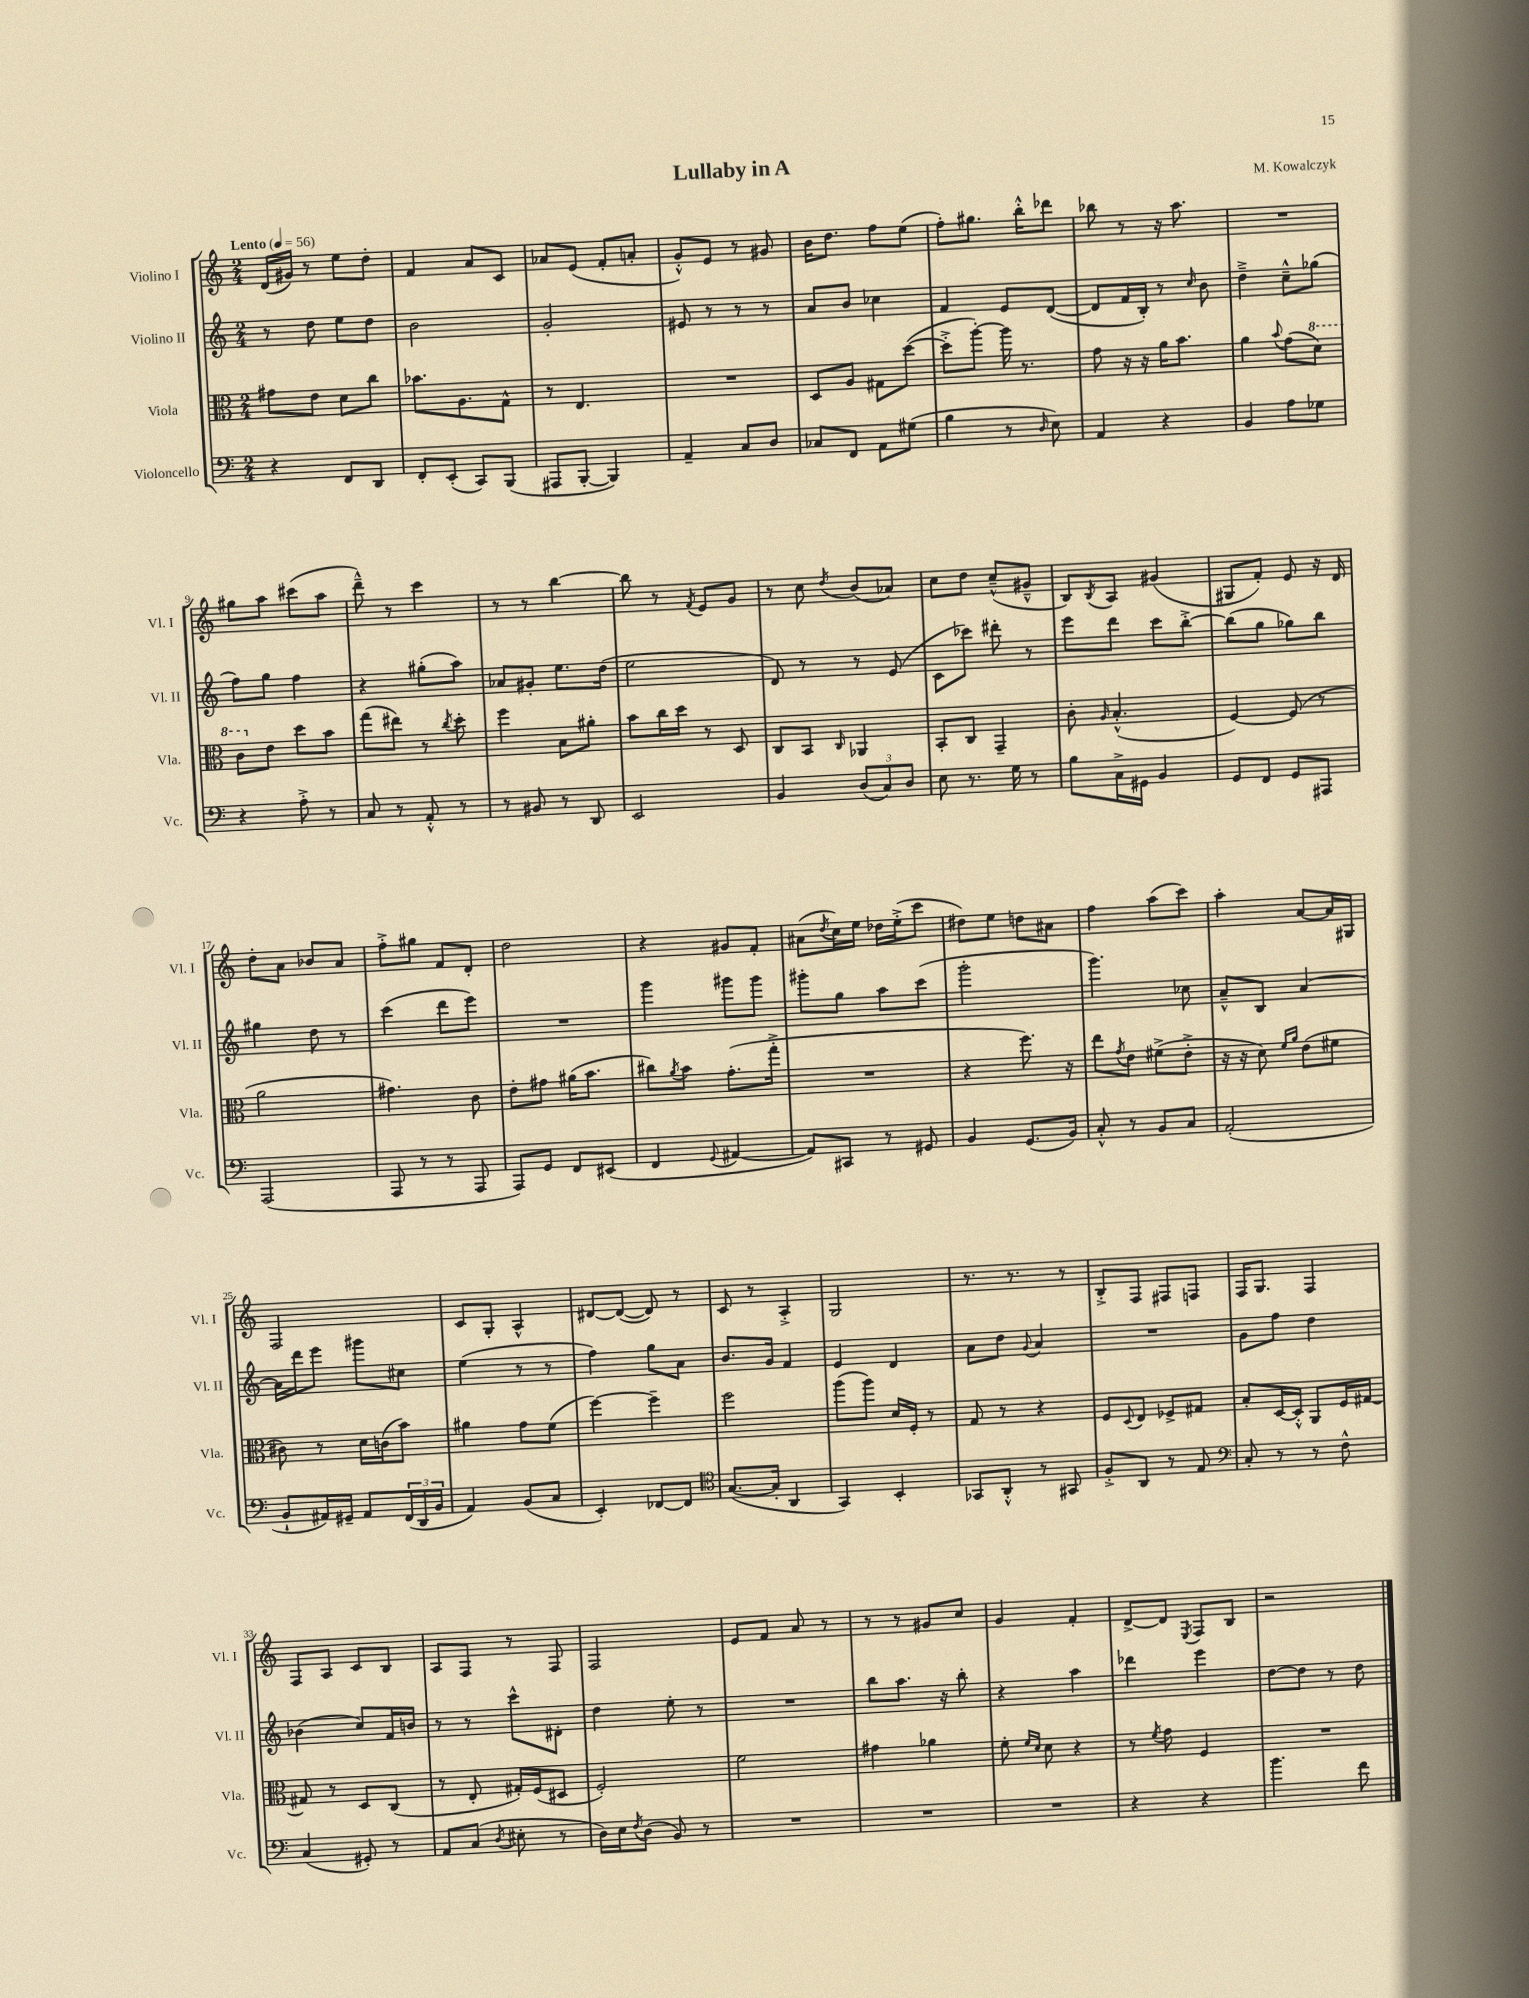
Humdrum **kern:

**kern	**kern	**kern	**kern
*part4	*part3	*part2	*part1
*staff4	*staff3	*staff2	*staff1
*I"Violoncello	*I"Viola	*I"Violino II	*I"Violino I
*I'Vc.	*I'Vla.	*I'Vl. II	*I'Vl. I
*clefF4	*clefC3	*clefG2	*clefG2
*k[]	*k[]	*k[]	*k[]
*M2/4	*M2/4	*M2/4	*M2/4
*MM56	*MM56	*MM56	*MM56
=1	=1	=1	=1
!	!	!	!LO:TX:a:B:t=Lento
4r	8g#X\L	8r	(16d/LL
.	.	.	16g#X/JJ)
.	8e\J	8dd\	8r
8FF/L	8d\L	8ee\L	8ee\L
8DD/J	8cc\J	8dd\J	8dd'\J
=2	=2	=2	=2
8FF'/L	8.b-X\L	2b\	4f/
(8EE'/J	.	.	.
.	8.A\	.	.
8CC/L)	.	.	8a/L
(8BBB/J	8G^^\J	.	8c/J
=3	=3	=3	=3
8AAA#X/L	8r	2g'/	8a-X/L
[8BBB'/J	4.E/	.	(8e/J
4BBB/])	.	.	8f'/L
.	.	.	8an'/J
=4	=4	=4	=4
4AA~/	2r	8e#X/	8g'^^/L)
.	.	8r	8e/J
8C/L	.	8r	8r
8D/J	.	8r	8g#X/
=5	=5	=5	=5
8C-X/L	8D/L	8a/L	16b\KL
.	.	.	8.dd\J
8FF/J	8A/J	8b/J	.
8AA\L	8G#X\L	4cc-X\	8ff\L
(8G#X\J	([8dd\J	.	(8ee\J
=6	=6	=6	=6
4B\	8dd'^\L]	4f/	8ff'\L)
.	[8aa'\J)	.	8.gg#X\J
8r	16aa\]	8e/L	.
.	8.r	.	16bb'^^\KL
16qqD/	.	.	.
8E\)	.	([8d/J	8ddd-X\J
=7	=7	=7	=7
4AA/	8g\	8d/L]	8bb-X\
.	16r	16f/L	8r
.	16r	16B'/JJ)	.
4r	16a\KL	8r	16r
.	8.b\J	.	8.aa\
.	.	16qqcc/	.
.	.	8b\	.
=8	=8	=8	=8
4BB/	4a\	4dd~^\	2r
.	8qqb/	.	.
8A\L	(8g\L	8cc~^^\L	.
*	*8va	*	*
8G-X\J	8dd\J)	(8gg-X\J	.
!!LO:LB:g=z
=9	=9	=9	=9
4r	8cc\L	8ff\L)	8gg#X\L
*	*X8va	*	*
.	8e\J	8gg\J	8aa\J
8A'^\	8dd\L	4ff\	(8ccc#X\L
8r	8b\J	.	8aa\J
=10	=10	=10	=10
8C/	(8gg\L	4r	8ddd~^^\)
8r	8ee#X\J)	.	8r
8AA'^^/	8r	(8gg#X'\L	4ccc\
.	8qcc/	.	.
8r	8dd'\	8aa\J)	.
=11	=11	=11	=11
8r	4ff\	8a-X/L	8r
8BB#X/	.	8g#X'/J	8r
8r	8B\L	8.ee\L	[4bb\
8DD/	8a#X'\J	.	.
.	.	(16dd\Jk	.
=12	=12	=12	=12
2EE/	8b\L	2ee\	8bb\]
.	16cc\L	.	8r
.	16dd\JJ	.	.
.	.	.	8qf/
.	8r	.	8e/L
.	8D/	.	8g/J
=13	=13	=13	=13
4BB/	8C/L	8d/)	8r
.	8BB/J	8r	8cc\
.	16qqC/	.	8qdd/
(12D/L	4AA-X/	8r	(8b/L
12C/)	.	.	.
.	.	(8e/	8a-X/J)
12D/J	.	.	.
=14	=14	=14	=14
8E\	8BB'/L	8c\L	8cc\L
8.r	8C/J	8ccc-X\J)	8dd\J
.	4GG~/	8ddd#X'\	(8cc~^^/L
16G\	.	.	.
8r	.	8r	8g#X~^^/J
=15	=15	=15	=15
8B\L	8c'\	8eee\L	8B/L)
.	16qqA/	.	8qB/
16C^\L	(4.B'^^/	8ddd\J	8A/J
16GG#X\JJ	.	.	.
4BB/	.	8ccc\L	(4g#X/
.	.	[8bb'^\J	.
=16	=16	=16	=16
8GG/L	[4F/)	(8bb\L]	8G#X/L
8FF/J	.	8gg\J	8f'/J)
8GG/L	(8F/]	8gg-X\L)	8e/
8AAA#X/J	8r	8bb\J	16r
.	.	.	16d/
!!LO:LB:g=z
=17	=17	=17	=17
(2AAA/	2a\	4gg#X\	8dd'\L
.	.	.	8a\J
.	.	8dd\	8b-X/L
.	.	8r	8a/J
=18	=18	=18	=18
8AAA/	4.g#X\)	(4ccc\	8ff'^\L
8r	.	.	8gg#X\J
8r	.	8ddd\L	8f/L
8AAA/	8c\	8eee\J)	8d'/J
=19	=19	=19	=19
8AAA/L)	8e'\L	2r	2dd\
8GG/J	8g#X\J	.	.
8FF/L	(16a#X\KL	.	.
.	8.b\J	.	.
(8EE#X/J	.	.	.
=20	=20	=20	=20
4FF/	8cc#X\L)	4ggg\	4r
.	8qa/	.	.
.	8b\J	.	.
8qqGG/	.	.	.
[4AA#X/	(8.g'\L	8ggg#X\L	8g#X/L
.	.	8ggg#\J	8f'/J
.	16gg'^\Jk	.	.
=21	=21	=21	=21
8AA#/L])	2r	8ggg#X'\L	(8a#X\L
.	.	.	8qdd/
8CC#X/J	.	8gg\J	16cc\L)
.	.	.	16ee\JJ
8r	.	8aa\L	16dd-X\LL
.	.	.	(16ee'^\J
8GG#X/	.	(8ccc\J	8ccc\J
=22	=22	=22	=22
4BB/	4r	2ggg'\	8dd#X\L)
.	.	.	8ee\J
(8.GG/L	8.ff\)	.	8ddn\L
.	.	.	8a#X\J
16BB/Jk)	16r	.	.
=23	=23	=23	=23
8C'^^/	8ee\L	4.ggg\)	4ff\
.	8qg/	.	.
8r	8e\J	.	.
8BB/L	(8f#X^\L	.	(8aa\L
8C/J	8e'^\J	8cc-X\	8ccc\J)
=24	=24	=24	=24
(2AA'/	16r	8a~^^/L	4aa'\
.	16r	.	.
.	8d\)	8B/J	.
.	16qqf/LL	.	.
.	16qqa/JJ	.	.
.	(8e\L	[4a/	[8a/L
.	8f#X\J	.	16a/L]
.	.	.	16G#X/JJ
!!LO:LB:g=z
=25	=25	=25	=25
8BB`/L	8c#X\)	16a\LL]	2F/
.	.	16ddd\J	.
16AA#X/L)	8r	8eee\J	.
16GG#X~/JJ	.	.	.
8AA#/L	16d\LL	8ggg#X\L	.
.	(16cn\J	.	.
(24FF/L	8b\J)	8cc#X\J	.
24DD/	.	.	.
24BB/JJ	.	.	.
=26	=26	=26	=26
4AA/)	4a#X\	(4ee\	8c/L
.	.	.	8G'/J
(8BB/L	8g\L	8r	4A^^/
8C/J	(8f\J	8r	.
=27	=27	=27	=27
4EE'/)	[4ff\)	4ff\)	[8d#X/L
.	.	.	(8d#/J_
[8FF-X/L	4ff~\]	8gg\L	8d#/])
8FF-/J]	.	8a\J	8r
=28	=28	=28	=28
*clefC4	*	*	*
([8.G/L	2ff\	8.b/L	8c/
.	.	.	8r
16G'/Jk]	.	16g/Jk	.
4AA/	.	4f/	4A'^/
=29	=29	=29	=29
4GG/)	(8aa\L	4e/	2G/
.	8aa\J)	.	.
4BB'/	16d/LL	4d/	.
.	16F'/JJ	.	.
.	8r	.	.
=30	=30	=30	=30
8GG-X/L	8G/	8a\L	8.r
8AA'^^/J	8r	8dd\J	.
.	.	.	8.r
.	.	8qqg/	.
8r	4r	4a/	.
8GG#X/	.	.	8r
=31	=31	=31	=31
8F'^/L	8F/L	2r	8B'^/L
.	8qqD/	.	.
8AA/J	8E/J	.	8F/J
8r	8F-X^/L	.	8F#X/L
8E/	8G#X/J	.	8Fn/J
=32	=32	=32	=32
*clefF4	*	*	*
8C'/	8B'/L	8g\L	16F/KL
.	.	.	8.G/J
8r	[16D/L	8ff\J	.
.	16D'^^/JJ]	.	.
8r	8AA/L	4dd\	4F/
8F^^\	16F/L	.	.
.	[16G#X/JJ	.	.
!!LO:LB:g=z
=33	=33	=33	=33
(4C/	8G#X/]	(4b-X\	8F/L
.	8r	.	8A/J
8GG#X'/)	8D/L	8cc/L)	8c/L
8r	(8C/J	16f/L	8B/J
.	.	16bn/JJ	.
=34	=34	=34	=34
8AA/L	8r	8r	8A/L
(8C/J	8E'/	8r	8F/J
8qD/	.	.	.
8E#X'\	16G#X'/LL)	8ccc^^\L	8r
.	(16F/J	.	.
8r	8D#X/J	8d#X'\J	8F/
=35	=35	=35	=35
16D\LL)	2F'/)	4dd\	2F/
16E\J	.	.	.
8qF/	.	.	.
(8D\J	.	.	.
8BB/)	.	8ee'\	.
8r	.	8r	.
=36	=36	=36	=36
2r	2f\	2r	8e/L
.	.	.	8f/J
.	.	.	8a/
.	.	.	8r
=37	=37	=37	=37
2r	4g#X\	8bb\L	8r
.	.	8.aa\J	8r
.	4a-X\	.	8g#X/L
.	.	16r	.
.	.	8bb'\	8cc/J
=38	=38	=38	=38
2r	8f'\	4r	4g/
.	16qqf/LL	.	.
.	16qqd/JJ	.	.
.	8d\	.	.
.	4r	4aa\	4f'/
=39	=39	=39	=39
4r	8r	4ddd-X\	[8d^/L
.	8qf/	.	.
.	8g\	.	8d/J]
.	.	.	8qE/
4r	4F/	4eee\	8F/L
.	.	.	8B/J
=40	=40	=40	=40
4.b\	2r	[8dd\L	2r
.	.	8dd\J]	.
.	.	8r	.
8f\	.	8dd\	.
==	==	==	==
*-	*-	*-	*-
